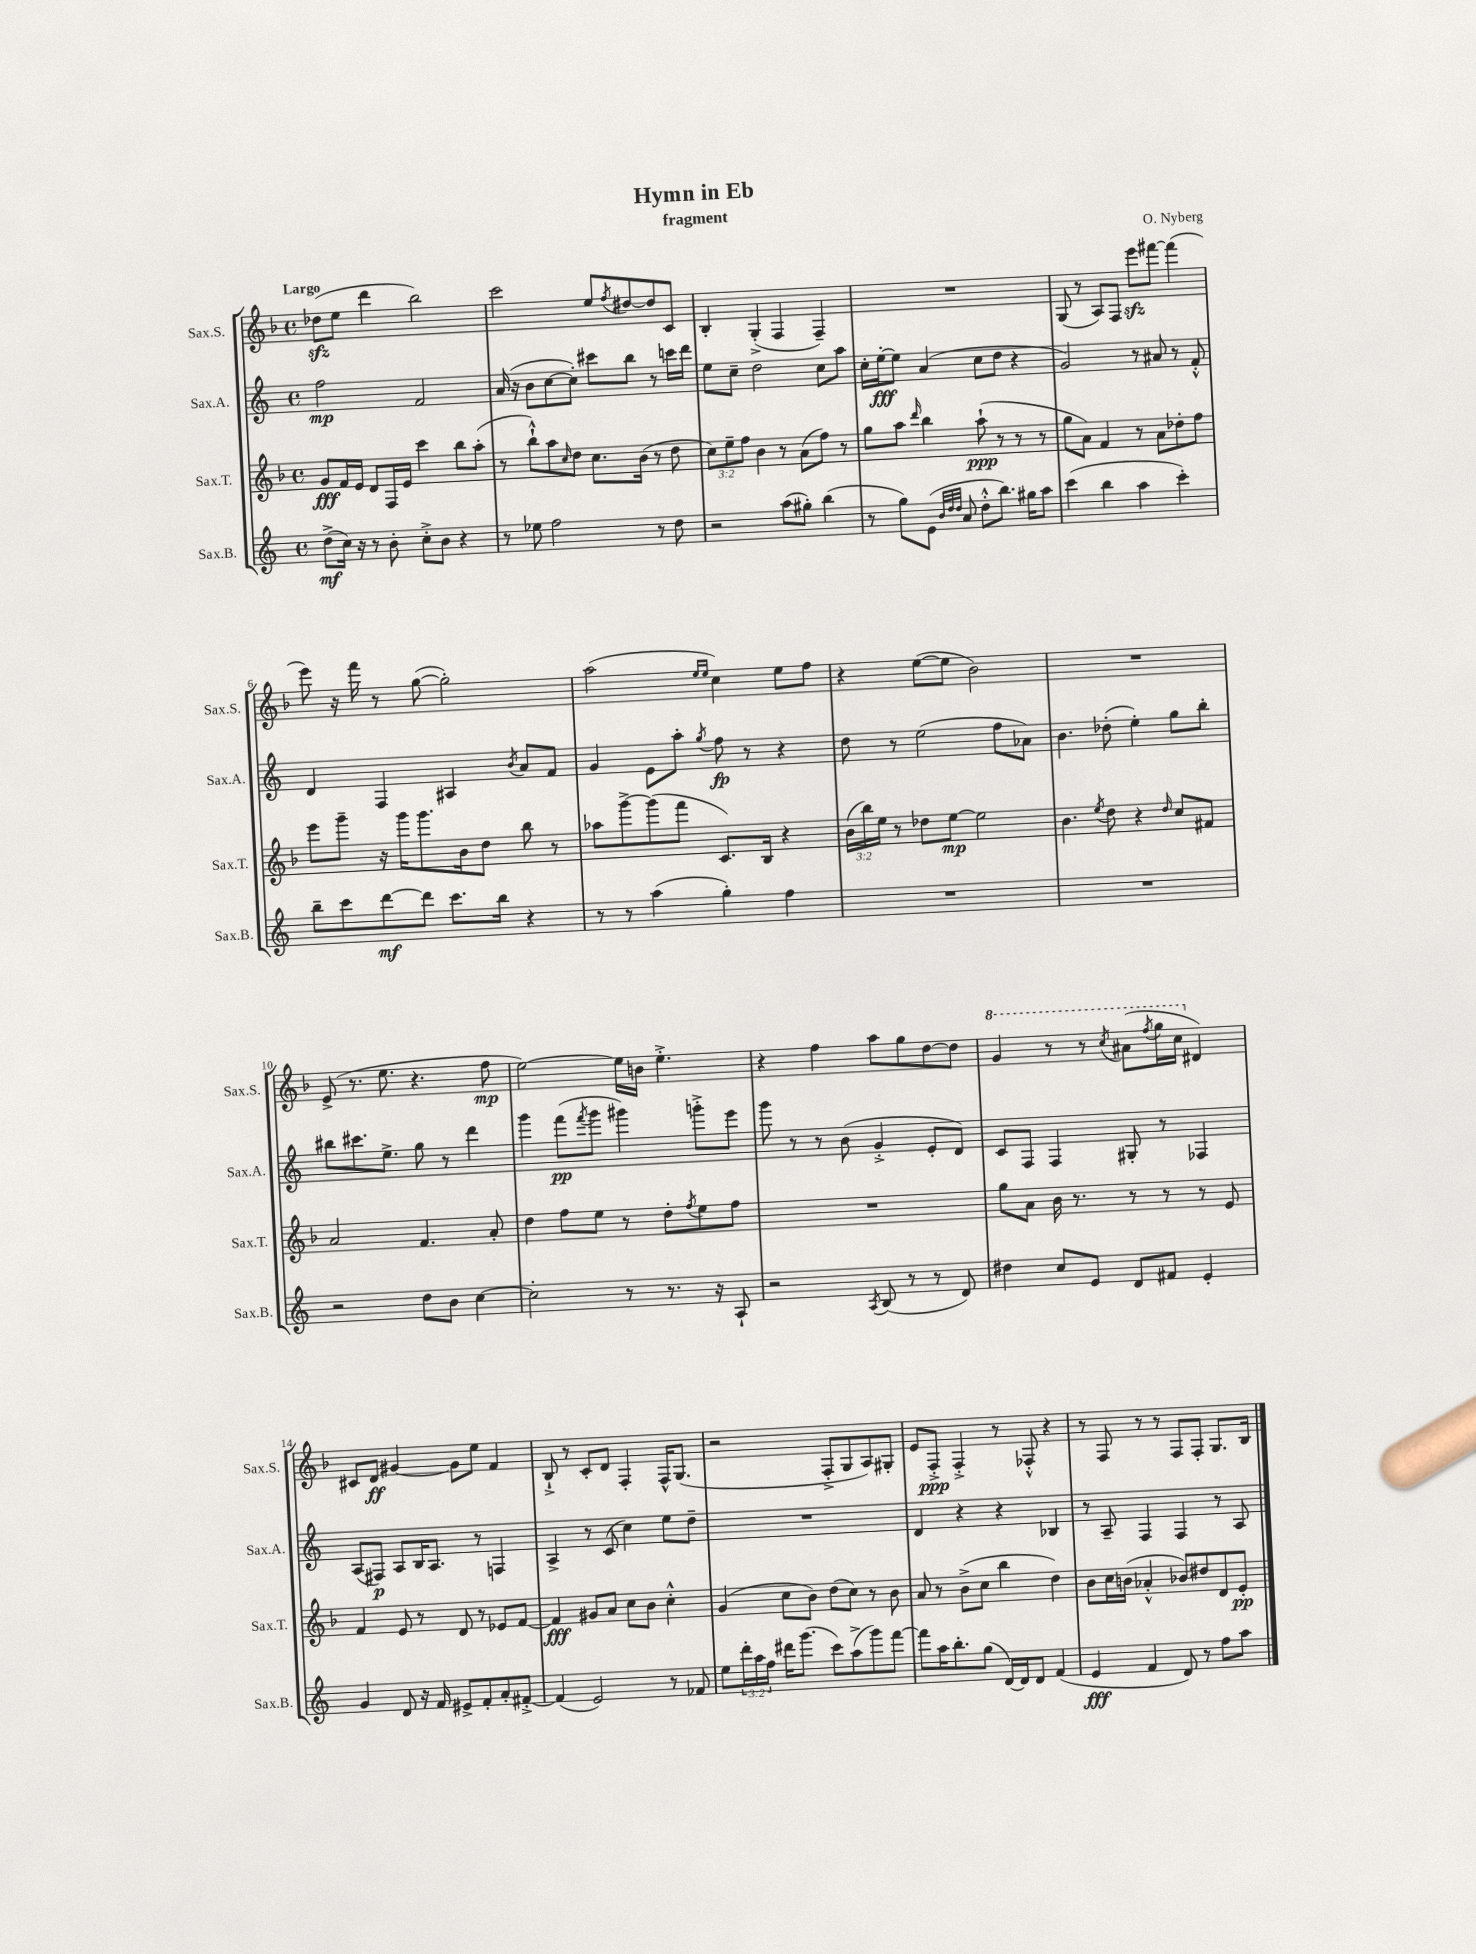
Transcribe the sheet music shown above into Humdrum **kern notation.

**kern	**kern	**kern	**kern
*staff4	*staff3	*staff2	*staff1
*clefG2	*clefG2	*clefG2	*clefG2
*k[]	*k[b-]	*k[]	*k[b-]
*M4/4	*M4/4	*M4/4	*M4/4
*met(c)	*met(c)	*met(c)	*met(c)
(8dd^	8g	2ff	(8dd-
16cc)	16f	.	8ee
16r	16e	.	.
8r	8d	.	4ddd
8b'	16F	.	.
.	16e	.	.
8cc'^	4ccc	2f	2bb-)
8b	.	.	.
4r	8bb-	.	.
.	(8aa'	.	.
=	=	=	=
8r	8r	(16a	2ccc
.	.	16r	.
8ee-	8bb-`^^)	8b	.
2ff	8aa	[8cc	.
.	16qqcc	.	.
.	8dd	8cc'])	.
.	8.cc	8ccc#	8ee
.	.	.	8qff
.	.	8bb	[8dd#
.	(16b-	.	.
8r	8r	8r	8dd#]
8dd	8dd	16ccc	8c
.	.	16ddd	.
=	=	=	=
2r	12cc)	8ee	4B-'
.	12ee~	.	.
.	.	8cc~	.
.	12ff	.	.
.	4b-	2dd	(4G'^
(8aa	8r	.	4F
8gg#')	(8a	.	.
(4bb	8ff)	8cc	4F~)
.	8r	8aa	.
=	=	=	=
8r	8gg	16cc'	1r
.	.	[16ee'	.
8gg)	8aa	8ee]	.
.	16qqddd	.	.
(8e	4bb-	(4a	.
32qqb	.	.	.
32qqdd	.	.	.
32qqdd	.	.	.
8a	.	.	.
8dd'^^	(8aa`	8cc	.
8.bb)	8r	8dd	.
.	8r	4r	.
16gg#	.	.	.
8aa	8r	.	.
=	=	=	=
(4ccc	8gg	2g)	(8G
.	8a)	.	8r
4bb	4f	.	8A)
.	.	.	8F
4aa	8r	8r	8eee
.	8a	8a#	[8fff#
4ccc')	8dd-'	8r	(4fff#]
.	8ff	8f'^^	.
=	=	=	=
8bb~	8eee	4d	8eee)
8ccc	8ggg~	.	16r
.	.	.	16fff
[8ddd	16r	4F	8r
.	16ggg	.	.
8ddd]	8.ggg	.	([8gg
8.ccc	.	4A#	2gg'])
.	16b-	.	.
.	8dd	.	.
16bb	.	.	.
.	.	8qb	.
4r	8bb-	8a	.
.	8r	8f	.
=	=	=	=
8r	8aa-	4g	(2aa
8r	[8ggg^	.	.
(4aa	(8ggg]	8e	.
.	8fff	8aa'	.
.	.	.	16qqee
.	.	8qgg	16qqee
4gg')	8.c)	8ff	4cc)
.	.	8r	.
.	16B-	.	.
4ff	4r	4r	8ee
.	.	.	8ff
=	=	=	=
1r	(24b-	8dd	4r
.	24bb-)	.	.
.	24ee	.	.
.	8r	8r	.
.	8dd-	(2ee	([8ee
.	[8ee	.	8ee]
.	2ee]	.	2b-)
.	.	8ff	.
.	.	8a-)	.
=	=	=	=
1r	4.b-	4.b	1r
.	8qee	.	.
.	8dd	(8dd-'	.
.	4r	4ee')	.
.	16qqdd	.	.
.	8cc	8gg	.
.	8f#	8bb'	.
=	=	=	=
2r	2a	8bb#	(8e^
.	.	8.ccc#	8.r
.	.	8.ee^	8.ee
8dd	4.f	8gg	4.r
8b	.	8r	.
[4cc	.	4ddd	.
.	8a'	.	8ff
=	=	=	=
2cc']	4dd	4ggg	[2ee)
.	8ff	(8fff	.
.	.	8qfff	.
.	8ee	8ggg	.
8r	8r	4ggg#)	16ee]
.	.	.	16b
8.r	8dd'	.	4.ee'^
.	8qff	.	.
.	8ee	8ggg'^	.
16r	.	.	.
8A`	8ff	8eee	.
=	=	=	=
2r	1r	8ggg	4r
.	.	8r	.
.	.	8r	4ff
.	.	(8b	.
8qA	.	.	.
(8B	.	4g'^	8aa
8r	.	.	8gg
8r	.	8e'	[8dd
8d)	.	8d)	8dd]
=	=	=	=
4dd#	8gg	8c	4gg
.	8a	8F	.
8cc	16b-	4F	8r
.	8.r	.	.
8e	.	.	8r
.	.	.	8qccc
8d	8r	8G#'	(8aa#
.	.	.	8qfff
8f#	8r	8r	16ggg
.	.	.	16ccc
4e'	8r	4F-	4d#)
.	8e	.	.
=	=	=	=
4g	4f	(8A	8c#
.	.	8F#)	8d
8d	8e	8A	[4g#
16r	8r	16B	.
16f	.	8.A	.
8e#^	8d	.	8g#]
8f'	8r	8r	8ee
8a'	8e-	4F	4f
[8f#'^	[8f	.	.
=	=	=	=
(4f#]	4f]	4A^	8B-`^
.	.	.	8r
2e)	8g#	8r	8c'
.	8a	(8c	8d
.	8cc	4cc)	4F'
.	8b-	.	.
8r	4cc'^^	8ee	16F^^
.	.	.	(8.G
8f-	.	8dd~	.
=	=	=	=
8ee	(4g	1r	2r
24ddd'	.	.	.
24aa	.	.	.
24ff	.	.	.
16ddd#	8cc	.	.
(8.ggg	.	.	.
.	8b-)	.	.
8ccc)	(8dd	.	8F'^
(8aa^	8cc)	.	8G
8ggg)	8r	.	8A)
[8fff	8b-	.	8G#'
=	=	=	=
8fff]	8a	4d	8e
16aa	8r	.	8F'^
8.bb'	.	.	.
.	(8b-^	4r	4F'^
(8gg	8cc	.	.
[16d)	4bb-	4r	8r
16d]	.	.	.
8d	.	.	8F-'^^
(4f	4dd)	4B-	4r
=	=	=	=
4e	8b-	8r	8r
.	16cc	8A~	8F
.	(16b	.	.
4f	4a-'^^	4F	8r
.	.	.	8r
8d)	8b-)	4F	8F
8r	8dd#	.	8F'
8ff	8d	8r	8.G
8aa	8e'	8A	.
.	.	.	16B-
==	==	==	==
*-	*-	*-	*-
